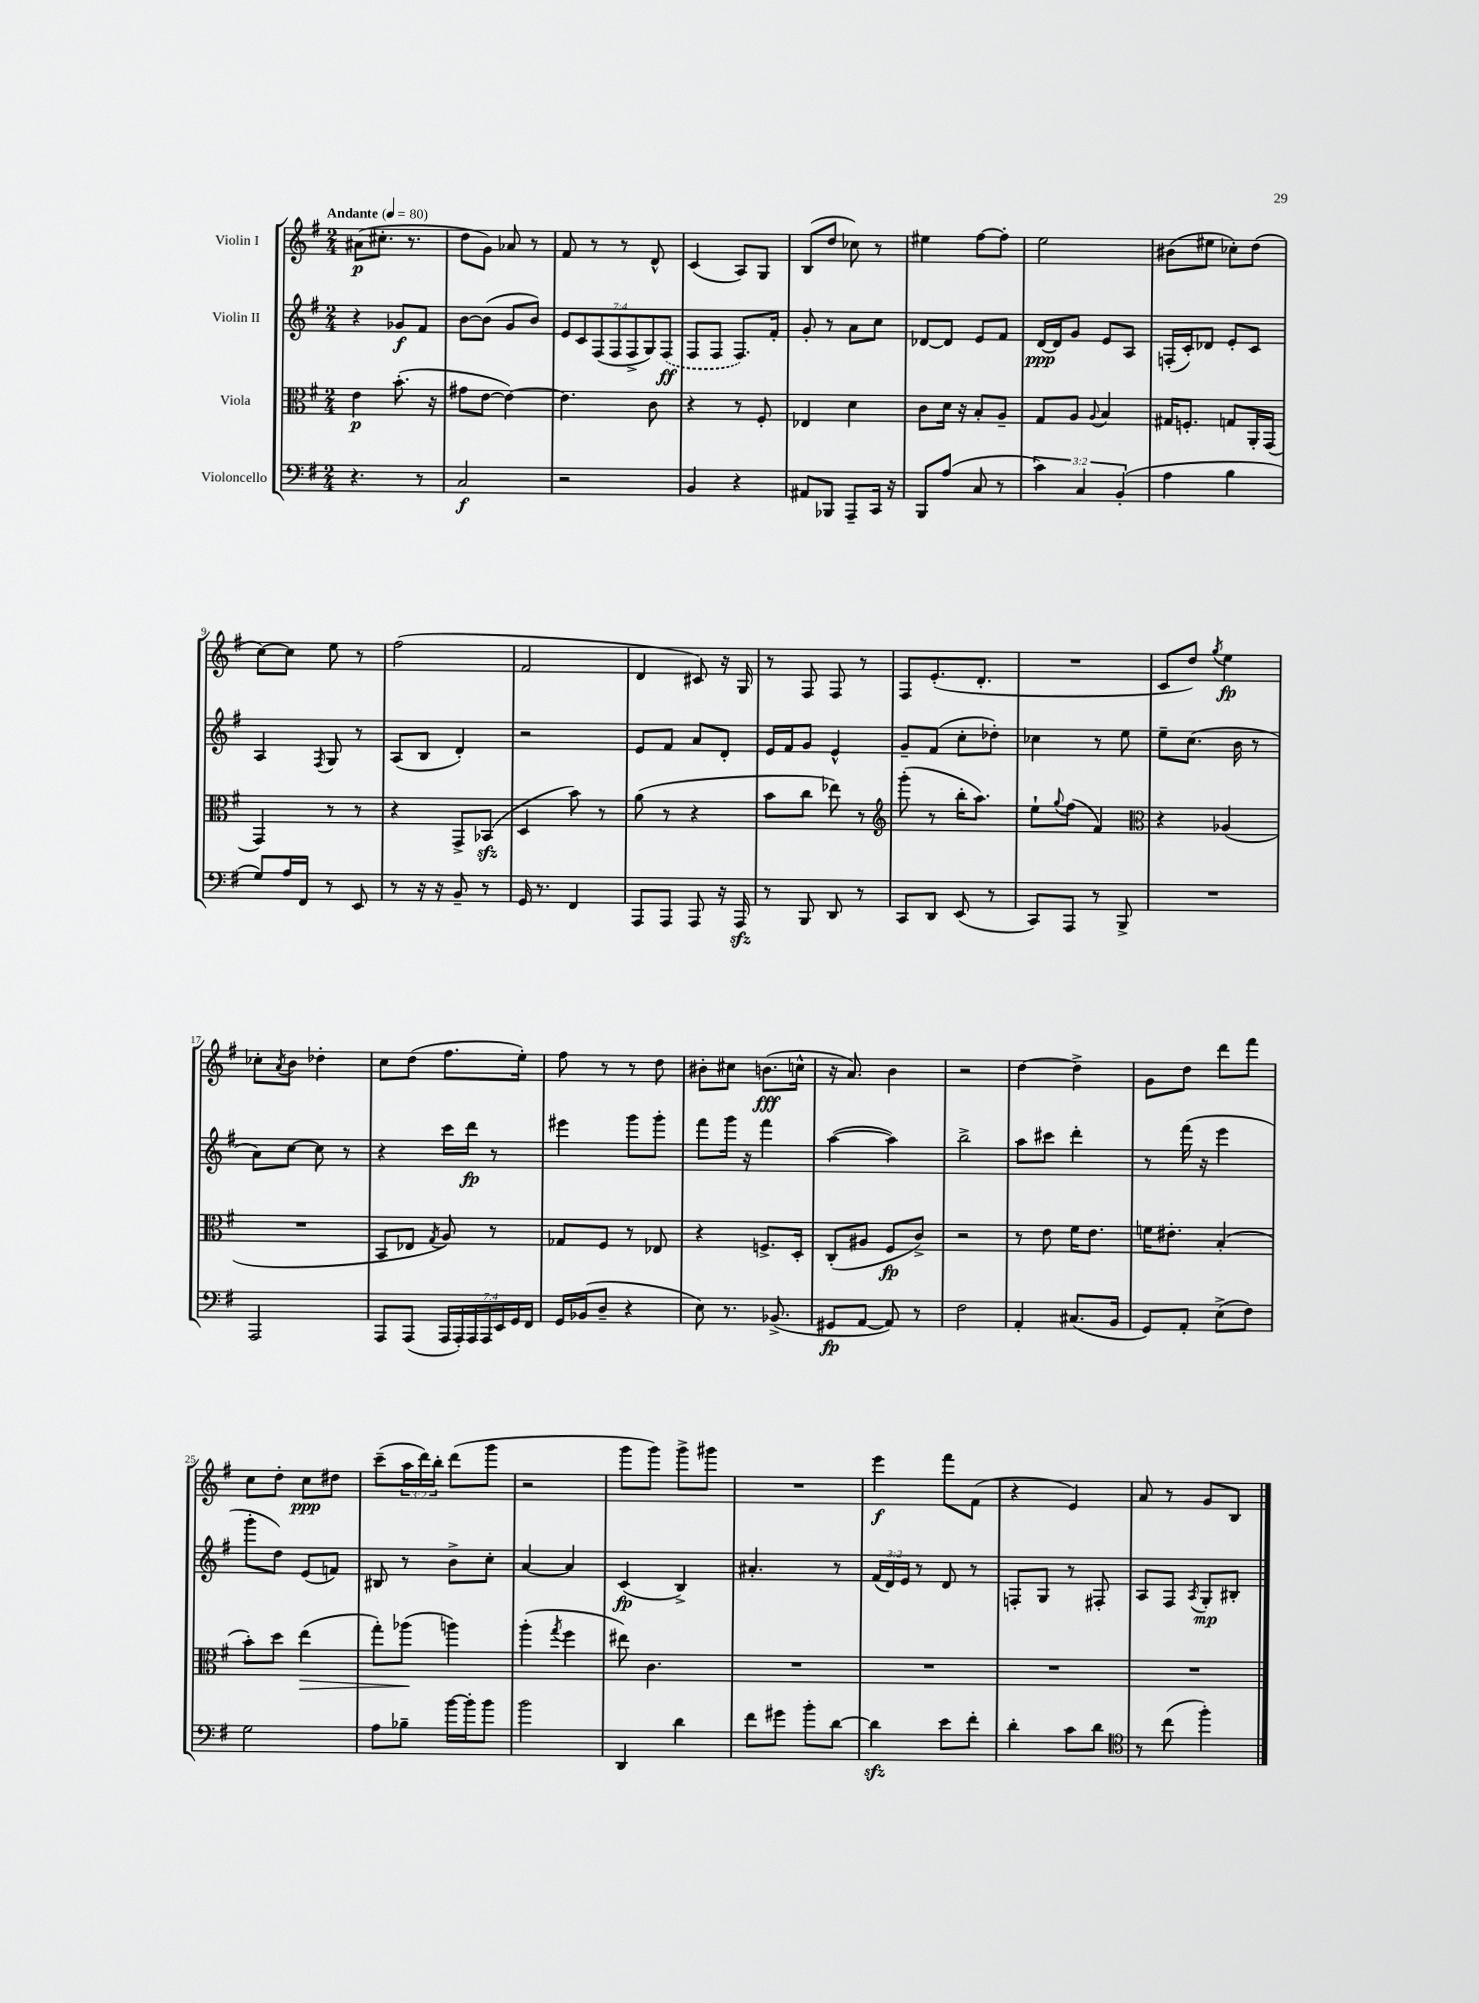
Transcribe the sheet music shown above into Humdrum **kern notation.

**kern	**kern	**kern	**kern
*staff4	*staff3	*staff2	*staff1
*clefF4	*clefC3	*clefG2	*clefG2
*k[f#]	*k[f#]	*k[f#]	*k[f#]
*M2/4	*M2/4	*M2/4	*M2/4
*MM80	*MM80	*MM80	*MM80
4.r	4e	4r	(8a#
.	.	.	8.cc#'
.	(8.b'	8g-	.
.	.	.	8.r
8r	.	8f#	.
.	16r	.	.
=	=	=	=
2C	8g#	[8b	8dd
.	[8e	(8b]	8g)
.	4e_)	8g	8a-
.	.	8b)	8r
=	=	=	=
2r	4.e]	14e	8f#
.	.	14c	.
.	.	.	8r
.	.	(14F#	.
.	.	14F#	.
.	.	.	8r
.	.	14F#^	.
.	.	14G)	.
.	8c	.	8d^^
.	.	(14F#	.
=	=	=	=
4BB	4r	8F#	(4c
.	.	8F#	.
4r	8r	8.F#)	8A)
.	8F#'	.	8G
.	.	16f#'	.
=	=	=	=
8AA#	4E-	8g'	(8B
8BBB-	.	8r	8dd
8AAA~	4d	8a	8cc-)
16CC	.	8cc	8r
16r	.	.	.
=	=	=	=
8BBB	8c	[8d-	4ee#
(8A	16d	8d-]	.
.	16r	.	.
8C	8B'	8e	[8ff#
8r	8A~	8f#	8ff#']
=	=	=	=
6c)	8G	[16d	2ee
.	.	16d]	.
.	8A	8g	.
6C	.	.	.
.	8qqA	.	.
.	4B	8e	.
(6BB'	.	.	.
.	.	8A	.
=	=	=	=
4A	16G#	(16F'	(8b#
.	8.F'	16c')	.
.	.	8d-	8ee#
4B	8G	8e'	8cc-')
.	16AA'	8c	(8dd
.	(16GG	.	.
=	=	=	=
8G)	4GG)	4A	[8cc)
16A	.	.	8cc]
16FF#	.	.	.
.	.	8qF#	.
8r	8r	8G	8ee
8EE	8r	8r	8r
=	=	=	=
8r	4r	(8A	(2ff#
16r	.	8B	.
16r	.	.	.
8BB~	8GG^	4d')	.
8r	(8BB-	.	.
=	=	=	=
16GG	4D	2r	2f#
8.r	.	.	.
4FF#	8b)	.	.
.	8r	.	.
=	=	=	=
8AAA	(8a	8e	4d
8AAA	8r	8f#	.
8AAA	4r	8a	8c#)
16r	.	8d'	16r
16AAA	.	.	16G
=	=	=	=
8r	8b	16e	8r
.	.	16f#	.
8BBB	8cc	8g	8F#
8DD	8ee-)	4e^^	8F#
8r	8r	.	8r
=	=	=	=
*	*clefG2	*	*
8CC	(8ggg'	8g~	8F#
8DD	8r	(8f#	(8.e'
(8EE	16bb'	8cc'	.
.	8.aa)	.	8.d'
8r	.	8dd-')	.
=	=	=	=
8CC)	8ee`	4cc-	2r
.	8qqgg	.	.
8AAA	(8ff#	.	.
8r	4f#)	8r	.
8BBB^	.	8ee	.
=	=	=	=
*	*clefC3	*	*
2r	4r	8ee~	8c
.	.	(8.cc	8dd)
.	.	.	8qgg
.	(4A-	.	4ee
.	.	16b	.
.	.	8r	.
=	=	=	=
2AAA	2r	8a)	8cc-'
.	.	.	8qa
.	.	[8cc	8b
.	.	8cc]	4dd-'
.	.	8r	.
=	=	=	=
8AAA	8BB	4r	8cc
(8AAA	8E-	.	(8dd
.	8qG	.	.
28AAA	8A)	16ccc	8.ff#
28AAA')	.	.	.
.	.	16ddd	.
28AAA	.	.	.
28AAA	.	.	.
.	8r	8r	.
28EE	.	.	.
28GG	.	.	.
.	.	.	16ee')
28FF#	.	.	.
=	=	=	=
16GG	8G-	4eee#	8ff#
(16BB-	.	.	.
8D~	8F#	.	8r
4r	8r	8ggg	8r
.	8E-	8ggg'	8dd
=	=	=	=
8E)	4r	8fff#	8b#'
8.r	.	16ggg	8cc#
.	.	16r	.
.	8.F^	4fff#	(8.b
(8.BB-^	.	.	.
.	16D'	.	16cc^^
=	=	=	=
8GG#	(8C'	([4aa	16r
.	.	.	8.a)
[8AA	8A#	.	.
8AA])	8F#	4aa])	4b
8r	8c^)	.	.
=	=	=	=
2F#	2r	2bb^	2r
=	=	=	=
4AA'	8r	8aa	[4dd
.	8e	8ccc#	.
(8.C#	16f#	4ddd'	4dd^]
.	8.e	.	.
16BB	.	.	.
=	=	=	=
8GG)	16f	8r	8g
.	8.e#'	.	.
8AA'	.	(16fff#	8dd
.	.	16r	.
(8E^	(4B'	4eee	8ddd
8F#)	.	.	8fff#
=	=	=	=
2G	8b')	8ggg'	8cc
.	8dd	8dd)	8dd'
.	(4ee	(8e	8cc
.	.	8f)	8dd#
=	=	=	=
8A	8gg')	8B#	(8ccc~
8B-~	(8aa-	8r	24aa
.	.	.	24ddd)
.	.	.	24bb'
[16b	4aa)	8b^	(8ddd
16b']	.	.	.
8b	.	8cc'	8ggg
=	=	=	=
2b	(4aa'	[4a	2r
.	8qgg	.	.
.	4ff#	4a]	.
=	=	=	=
4DD	8ee#)	(4c	8ggg
.	4.c	.	8ggg)
4d	.	4B^)	8ggg^
.	.	.	8ggg#
=	=	=	=
8f#	2r	4.a#'	2r
8g#	.	.	.
8b'	.	.	.
[8d	.	8r	.
=	=	=	=
4d]	2r	(24f#	4eee
.	.	24d)	.
.	.	24e	.
.	.	8r	.
8e	.	8d	8fff#
8f#'	.	8r	(8f#
=	=	=	=
4d'	2r	8F'	4r
.	.	8G	.
8c	.	8r	4e)
8d	.	8F#'	.
=	=	=	=
*clefC4	*	*	*
8r	2r	8A	8a
(8cc	.	8F#	8r
.	.	8qA	.
4ff#')	.	8G'	8g
.	.	8B#'	8B
==	==	==	==
*-	*-	*-	*-
